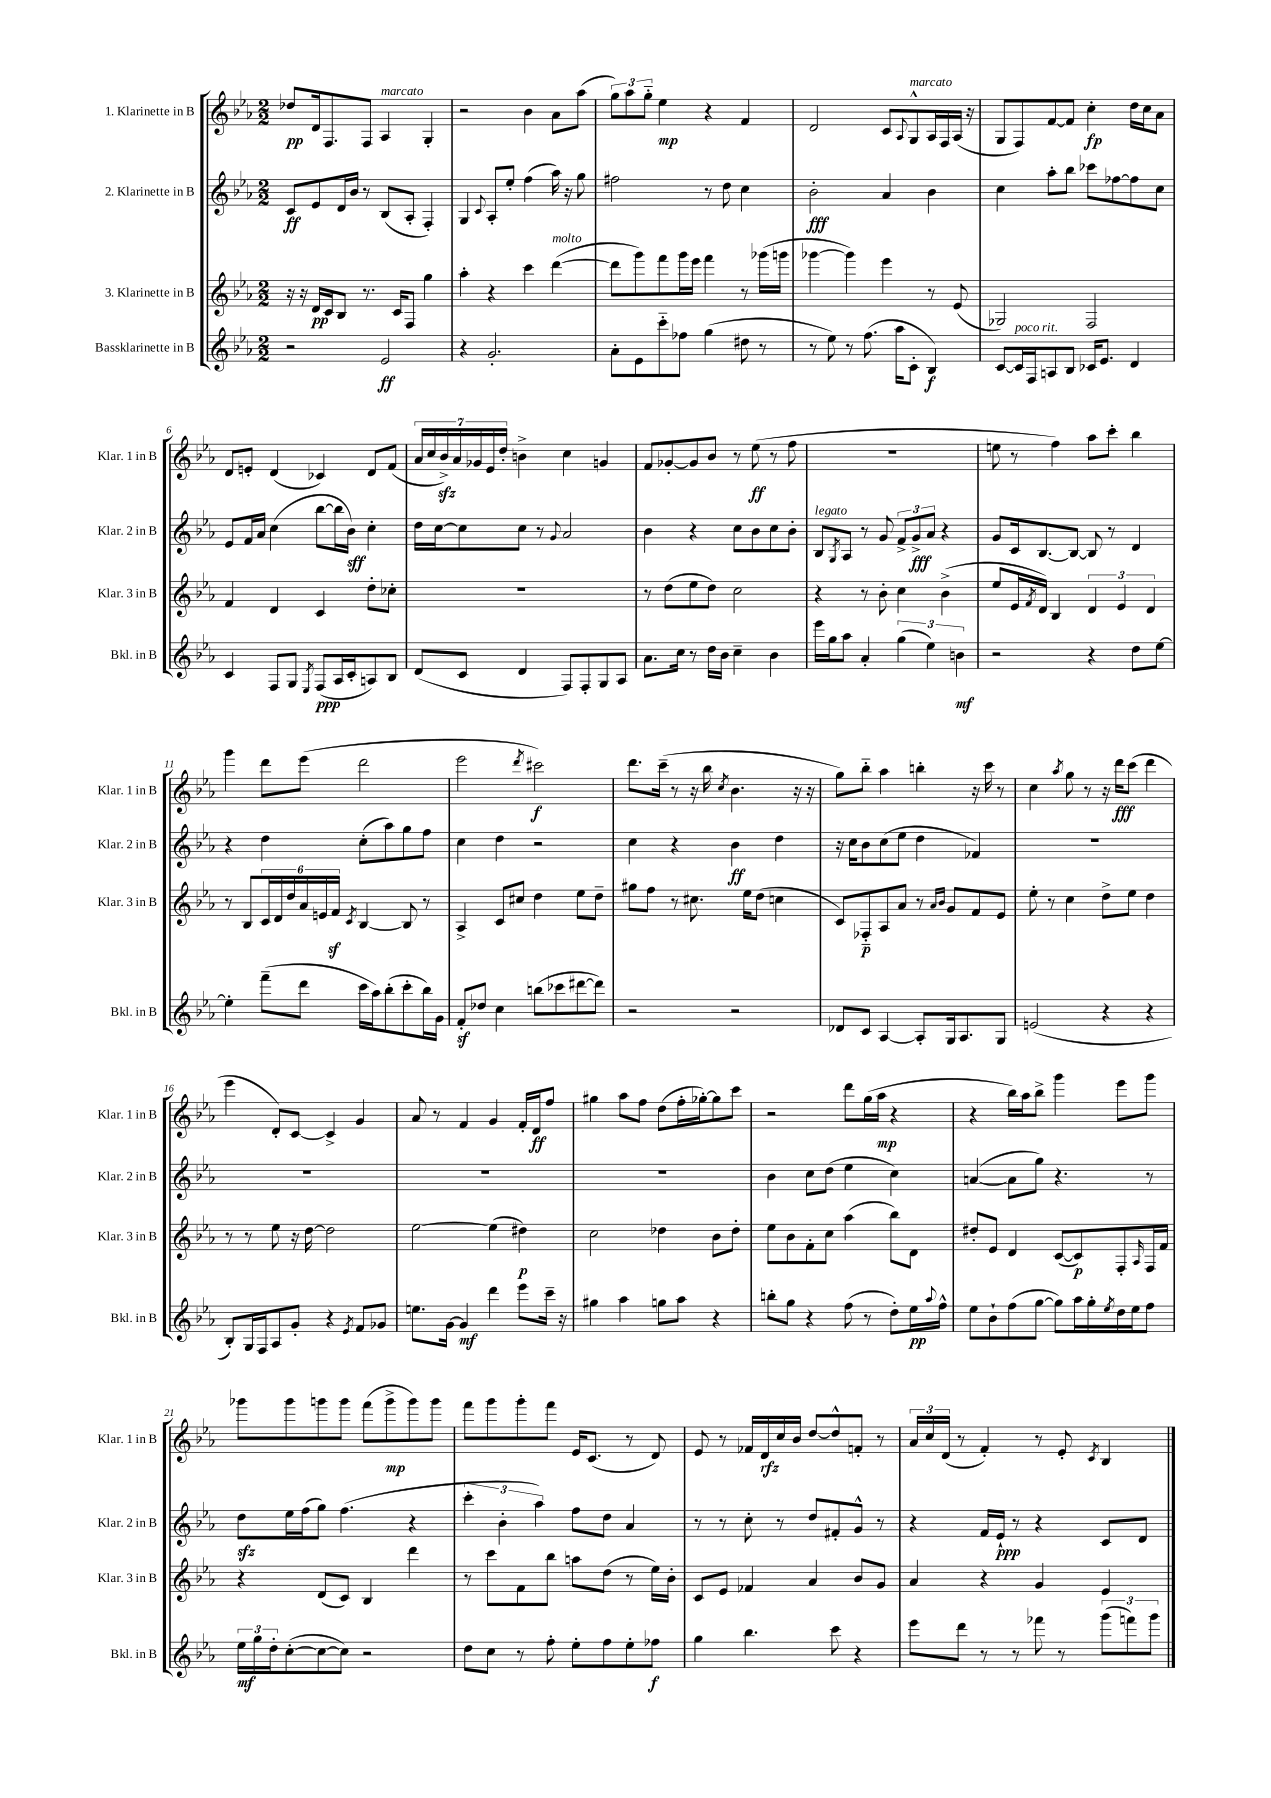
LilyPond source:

<<
\new StaffGroup <<
\new Staff = "s0" \with { instrumentName = "1. Klarinette in B" shortInstrumentName = "Klar. 1 in B" } {
    \clef treble \key ees \major \numericTimeSignature \time 2/2
    des''8\pp d'16 f8. f8 aes4^\markup { \italic "marcato" } g4-. |
    r2 bes'4 aes'8 aes''8( |
    \tuplet 3/2 { g''8) aes''8 g''8-_ } ees''4\mp r4 f'4 |
    d'2 c'8 \appoggiatura { aes8 } g8-^^\markup { \italic "marcato" } aes16 f16 aes16( r16 |
    g8 f8) f'8~ f'8 c''4-.\fp d''16 c''16 aes'8 |
    d'8 e'8-. d'4( ces'4) d'8 f'8( |
    \tuplet 7/4 { aes'16 c''16 bes'16->\sfz) aes'16 ges'16 ees'16 d''16-. } b'4-> c''4 g'4 |
    f'8 ges'8~-. ges'8 bes'8 r8 ees''8\ff( r8 f''8 |
    R1 |
    e''8 r8 f''4) aes''8 c'''8-. bes''4 |
    g'''4 d'''8 ees'''8( d'''2 |
    ees'''2 \acciaccatura { d'''8 } cis'''2\f) |
    d'''8. c'''16--( r8 r16 bes''16 \acciaccatura { c''8 } bes'4. r16 r16 |
    g''8) bes''8-_ aes''4 b''4-. r16 c'''16 r8 |
    c''4 \acciaccatura { aes''8 } g''8 r8 r16 d'''16\fff c'''8( d'''4 |
    ees'''4 d'8-.) c'8~ c'4-> g'4 |
    aes'8 r8 f'4 g'4 f'16-. d'16\ff f''8 |
    gis''4 aes''8 f''8 d''8( f''16-. ges''16~-.) ges''8 c'''8 |
    r2 d'''8 g''16( aes''16\mp r4 |
    r4 bes''16) aes''16 bes''8-> g'''4 ees'''8 g'''8 |
    ges'''8 ges'''8 g'''8 g'''8 f'''8( g'''8->\mp g'''8) g'''8 |
    f'''8 g'''8 g'''8-. f'''8 ees'16 c'8.( r8 d'8) |
    ees'8 r8 fes'16 d'16\rfz c''16 bes'16 d''8~ d''8-^ f'8-. r8 |
    \tuplet 3/2 { aes'16 c''16 d'16( } r8 f'4-.) r8 ees'8-. \acciaccatura { c'8 } bes4 \bar "|." |
}
\new Staff = "s1" \with { instrumentName = "2. Klarinette in B" shortInstrumentName = "Klar. 2 in B" } {
    \clef treble \key ees \major \numericTimeSignature \time 2/2
    c'8\ff ees'8 d'16 bes'16 r8 bes8( aes8-. f4-.) |
    g4 \appoggiatura { c'8 } aes8-. ees''8-. f''4( aes''16) r16 g''8 |
    fis''2 r8 d''8 c''4 |
    bes'2-.\fff aes'4 bes'4 |
    c''4 aes''8-. bes''8 ces'''8 fes''8~ fes''8 c''8 |
    ees'8 f'16 aes'16 c''4( bes''8~ bes''16 bes'16\sff) c''4-. |
    d''16 c''16~ c''8 c''8 r8 \appoggiatura { g'8 } aes'2 |
    bes'4 r4 c''8 bes'8 c''8 bes'8-. |
    bes8^\markup { \italic "legato" } \acciaccatura { g8 } aes8 r8 g'8 \tuplet 3/2 { f'8-> g'8->\fff aes'8 } r4 |
    g'8 c'16 bes8.~ bes8~ bes8 r8 d'4 |
    r4 d''4 c''8-.( aes''8) g''8 f''8 |
    c''4 d''4 r2 |
    c''4 r4 bes'4\ff d''4 |
    r16 c''16 bes'8 c''8( ees''8 d''4 fes'4) |
    R1 |
    R1 |
    R1 |
    R1 |
    bes'4 c''8 d''8( ees''4 c''4) |
    a'4~( a'8 g''8) r4. r8 |
    d''8\sfz ees''16 f''16( g''8) f''4.( r4 |
    \tuplet 3/2 { c'''4-. bes'4-. aes''4) } f''8 d''8 aes'4 |
    r8 r8 c''8-. r8 d''8 fis'8-. g'8-^ r8 |
    r4 f'16 ees'16-!\ppp r8 r4 c'8 d'8 \bar "|." |
}
\new Staff = "s2" \with { instrumentName = "3. Klarinette in B" shortInstrumentName = "Klar. 3 in B" } {
    \clef treble \key ees \major \numericTimeSignature \time 2/2
    r16 r16 d'16\pp c'16 bes8 r8. c'16 f8 g''4 |
    aes''4-. r4 c'''4 d'''4~^\markup { \italic "molto" }( |
    d'''8 g'''8) f'''8 g'''16 ees'''16 f'''4 r8 ges'''16( g'''16 |
    ges'''4~ ges'''4) ees'''4 r8 ees'8( |
    ges2) f2 |
    f'4 d'4 c'4 d''8-. ces''8-. |
    R1 |
    r8 d''8( ees''8 d''8) c''2 |
    r4 r8 bes'8-. c''4 bes'4->( |
    ees''8 ees'16 \acciaccatura { f'8 } d'16) bes4 \tuplet 3/2 { d'4 ees'4 d'4 } |
    r8 bes8 \tuplet 6/4 { c'16 d'16 d''16 aes'16 e'16 f'16\sf } \acciaccatura { c'8 } bes4~ bes8 r8 |
    aes4-> c'8 cis''8 d''4 ees''8 d''8-- |
    gis''8 f''8 r8 cis''8. ees''16 d''8( c''4 |
    c'8) fes8-_\p aes8 aes'8 r8 \grace { aes'16 bes'16 } g'8 f'8 ees'8 |
    ees''8-. r8 c''4 d''8-> ees''8 d''4 |
    r8 r8 ees''8 r16 d''16~ d''2 |
    ees''2~ ees''4( dis''4\p) |
    c''2 des''4 bes'8 des''8-. |
    ees''8 bes'8 f'8-. c''8 aes''4( bes''8) d'8 |
    dis''8-. ees'8 d'4 c'8~( c'8\p) f8-. \grace { aes16 } f16 f'16 |
    r4 d'8( c'8) bes4 d'''4 |
    r8 c'''8 f'8 bes''8 a''8 d''8( r8 ees''16) bes'16-. |
    c'8 ees'8 fes'4 aes'4 bes'8 g'8 |
    aes'4 r4 g'4 ees'4 \bar "|." |
}
\new Staff = "s3" \with { instrumentName = "Bassklarinette in B" shortInstrumentName = "Bkl. in B" } {
    \clef treble \key ees \major \numericTimeSignature \time 2/2
    r2 ees'2\ff |
    r4 g'2.-. |
    aes'8-. ees'8 c'''8-_ fes''8 g''4( dis''8 r8 |
    r8 ees''8) r8 f''8.( aes''16 c'8-. bes4\f) |
    c'8~ c'16^\markup { \italic "poco rit." } f16 a8 bes8 ces'16 ees'8. d'4 |
    c'4 f8 g8 \acciaccatura { ees8 } f8\ppp( aes16 c'16-. a8) bes8 |
    d'8( c'8 d'4 f8) f8-. g8 aes8 |
    aes'8. c''16 r8 d''16 bes'16 c''4-- bes'4 |
    ees'''16 g''16 aes''8 aes'4-. \tuplet 3/2 { g''4( ees''4) b'4\mf } |
    r2 r4 d''8 ees''8~ |
    ees''4-. f'''8--( d'''8 c'''16 aes''16) bes''8-.( c'''8-. bes''16) g'16 |
    f'8-.\sf des''8 c''4 b''8( ces'''8 dis'''8~ dis'''8) |
    r2 r2 |
    des'8 c'8 aes4~ aes8-. g16 aes8. g8 |
    e'2( r4 r4 |
    bes8-.) g16 f16 aes8 g'8-. r4 \acciaccatura { ees'8 } f'8 ges'8 |
    e''8. g'16~ g'4\mf d'''4 ees'''8 c'''16-- r16 |
    gis''4 aes''4 g''8 aes''8 r4 |
    b''8-. g''8 r4 f''8( r8 d''8-.) ees''16\pp \appoggiatura { aes''8 } f''16-^ |
    ees''8 bes'8-! f''8( g''8~ g''8) aes''16 g''16-. \acciaccatura { ees''8 } d''16 ees''16 f''8 |
    \tuplet 3/2 { ees''16\mf g''16 d''16-. } c''8~-.( c''8~ c''8) r2 |
    d''8 c''8 r8 f''8-. ees''8-. f''8 ees''8-. fes''8\f |
    g''4 bes''4. c'''8 r4 |
    ees'''8 d'''8 r8 r8 fes'''8 r8 \tuplet 3/2 { g'''8( f'''8) g'''8 } \bar "|." |
}
>>
>>
